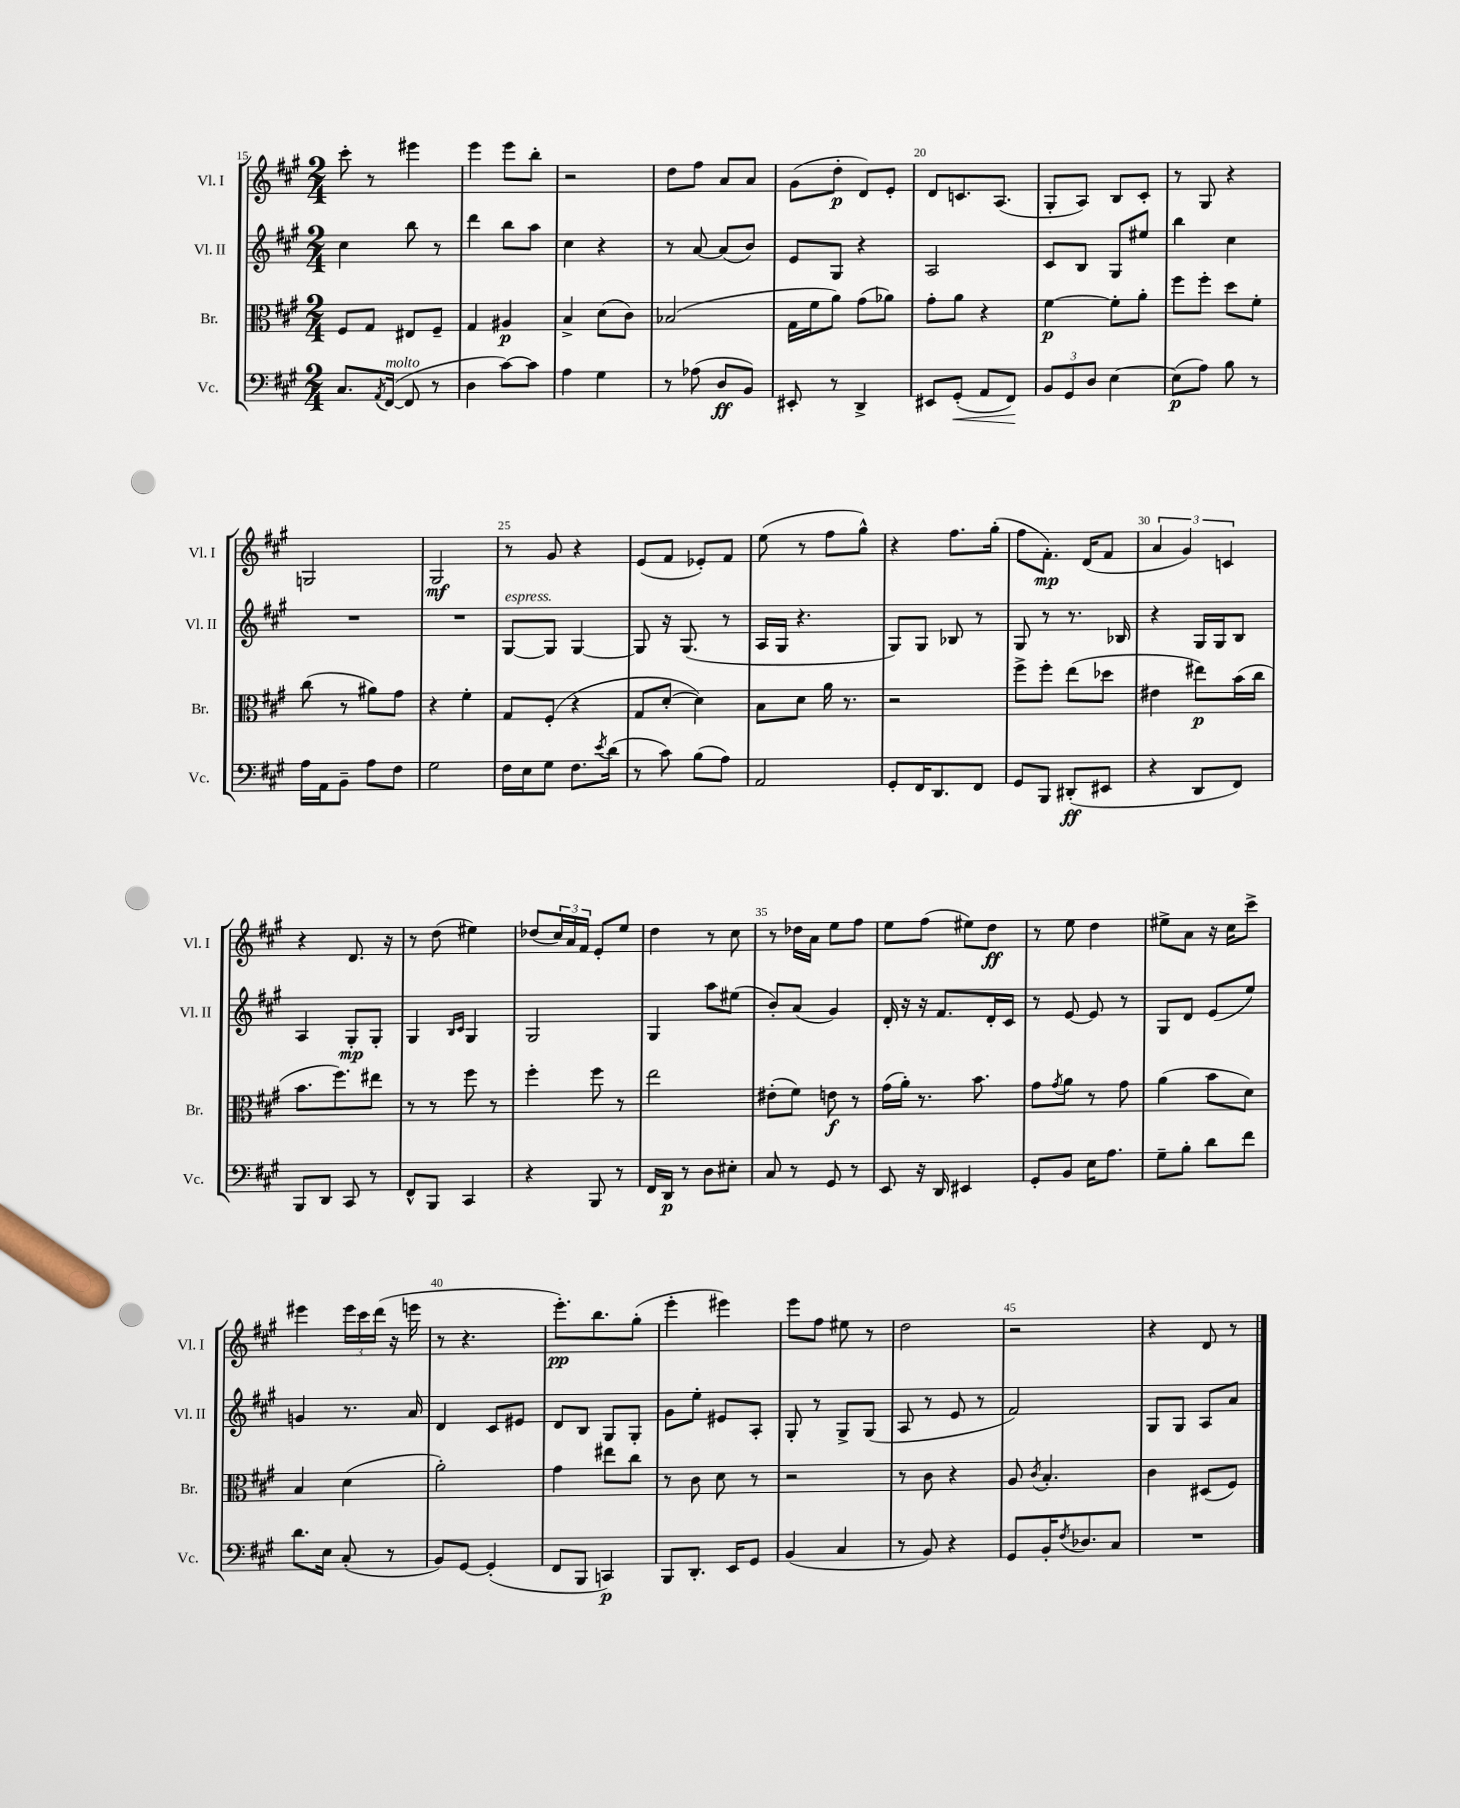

**kern	**kern	**kern	**kern
*staff4	*staff3	*staff2	*staff1
*clefF4	*clefC3	*clefG2	*clefG2
*k[f#c#g#]	*k[f#c#g#]	*k[f#c#g#]	*k[f#c#g#]
*M2/4	*M2/4	*M2/4	*M2/4
8.C#/L	8F#/L	4cc#\	8ccc#'\
.	8G#/J	.	8r
8qAA/	.	.	.
([16FF#/Jk	.	.	.
8FF#/]	8E#/L	8bb\	4eee#\
8r	8F#~/J	8r	.
=	=	=	=
4D\	4G#/	4ddd\	4eee\
[8c#\L)	4A#/	8bb\L	8eee\L
8c#\]J	.	8aa\J	8bb'\J
=	=	=	=
4A\	4B^/	4cc#\	2r
4G#\	(8d\L	4r	.
.	8c#\J)	.	.
=	=	=	=
8r	(2B-/	8r	8dd\L
(8A-\	.	[8a/	8ff#\J
8D/L	.	(8a/]L	8a/L
8BB/J)	.	8b/J)	8a/J
=	=	=	=
8EE#'/	16G#\LL	8e/L	(8g#\L
.	16f#\J	.	.
8r	8a\J)	8G#/J	8dd'\J
4DD^/	(8g#\L	4r	8d/L)
.	8a-\J)	.	8e'/J
=	=	=	=
8EE#/L	8g#'\L	2A/	8d/L
(8GG#'/J	8a\J	.	8.c/
8AA/L	4r	.	.
.	.	.	(8.A/J
8FF#/J)	.	.	.
=	=	=	=
12BB/L	[4f#\	8c#/L	8G#'/L
12GG#/	.	.	.
.	.	8B/J	8A/J)
12D/J	.	.	.
[4E\	8f#'\]L	8G#/L	8B/L
.	8a'\J	8ee#/J	8c#'/J
=	=	=	=
(8E\]L	8ff#\L	4bb\	8r
8A\J)	8ff#'\J	.	8G#/
8B\	8dd\L	4cc#\	4r
8r	8f#'\J	.	.
=	=	=	=
16A\LL	(8cc#\	2r	2G/
16AA\J	.	.	.
8BB~\J	8r	.	.
8A\L	8a#\L)	.	.
8F#\J	8g#\J	.	.
=	=	=	=
2G#\	4r	2r	2G#/
.	4f#'\	.	.
=	=	=	=
16F#\LL	8G#/L	[8G#/L	8r
16E\J	.	.	.
8G#\J	(8F#'/J	8G#/]J	8g#/
8.F#\L	4r	[4G#/	4r
8qe/	.	.	.
(16d\Jk	.	.	.
=	=	=	=
8r	8G#/L	8G#/]	(8e/L
8c#\)	[8d'/J	16r	8f#/J
.	.	(8.G#/	.
(8B\L	4d\])	.	8e-'/L)
8A\J)	.	8r	8f#/J
=	=	=	=
2AA/	8B\L	16A/LL	(8ee\
.	.	16G#/JJ	.
.	8d\J	4.r	8r
.	16a\	.	8ff#\L
.	8.r	.	.
.	.	.	8gg#^^\J)
=	=	=	=
8GG#'/L	2r	8G#/L)	4r
16FF#/K	.	8G#/J	.
8.DD/	.	.	.
.	.	8B-/	8.ff#\L
8FF#/J	.	8r	.
.	.	.	(16gg#'\Jk
=	=	=	=
8GG#/L	8ff#^\L	8G#/	8ff#\L
8BBB/J	8ff#'\J	8r	8.f#'\J)
(8DD#'/L	(8ee\L	8.r	.
.	.	.	(16d/LK
8EE#/J	8dd-\J	.	8f#/J
.	.	16B-/	.
=	=	=	=
4r	4e#\	4r	6a/
.	.	.	6g#/)
8DD/L	8ee#\L)	16G#/LL	.
.	.	16G#/J	.
.	.	.	6c/
8FF#/J)	(16b\L	8B/J	.
.	16cc#\JJ	.	.
=	=	=	=
8BBB/L	8.b\L	4A/	4r
8DD/J	.	.	.
.	8.ff#\)	.	.
8CC#/	.	8G#'/L	8.d/
8r	8ee#\J	8G#'/J	.
.	.	.	16r
=	=	=	=
8FF#^^/L	8r	4G#/	8r
8BBB/J	8r	.	(8dd\
.	.	16qqB/LL	.
.	.	16qqc#/JJ	.
4CC#/	8ff#\	4G#/	4ee#\)
.	8r	.	.
=	=	=	=
4r	4ff#'\	2G#/	(8dd-/L
.	.	.	24cc#/L)
.	.	.	24a/
.	.	.	24f#/JJ
8BBB/	8ff#\	.	8e'/L
8r	8r	.	8ee/J
=	=	=	=
16FF#/LL	2ee\	4G#/	4dd\
16DD/JJ	.	.	.
8r	.	.	.
8D\L	.	8aa\L	8r
8E#'\J	.	(8ee#\J	8cc#\
=	=	=	=
8C#/	(8e#'\L	8b'/L)	8r
8r	8f#\J)	(8a/J	16dd-\LL
.	.	.	16a\JJ
8GG#/	8e\	4g#/)	8ee\L
8r	8r	.	8ff#\J
=	=	=	=
8EE/	(16g#\LL	16d'/	8ee\L
.	16a'\JJ)	16r	.
16r	8.r	16r	(8ff#\J
16DD/	.	8.f#/L	.
4EE#/	.	.	8ee#\L)
.	8.b\	.	.
.	.	16d'/L	8dd\J
.	.	16c#/JJ	.
=	=	=	=
8GG#'/L	8g#\L	8r	8r
.	8qg#/	.	.
8BB/J	8a\J	[8e/	8ee\
16E\LK	8r	8e/]	4dd\
8.A\J	.	.	.
.	8g#\	8r	.
=	=	=	=
8G#~\L	(4a\	8G#/L	8ee#^\L
8B'\J	.	8d/J	8a\J
8d\L	8b\L	(8e/L	16r
.	.	.	16cc#\LK
8f#\J	8d\J)	8ee/J)	8ccc#^\J
=	=	=	=
8.d\L	4B/	4g/	4eee#\
16E\Jk	.	.	.
(8C#'/	(4d\	8.r	24eee#\LL
.	.	.	24ccc#\
.	.	.	(24ddd\JJ
8r	.	.	16r
.	.	16a/	16eee\
=	=	=	=
8BB/L)	2a'\)	4d/	8r
[8GG#/J	.	.	4.r
(4GG#'/]	.	8c#/L	.
.	.	8e#/J	.
=	=	=	=
8FF#/L	4g#\	8d/L	8.eee'\L)
8BBB/J	.	8B/J	.
.	.	.	8.bb\
4CC/)	8ee#\L	8G#/L	.
.	8cc#\J	8G#'/J	(8gg#'\J
=	=	=	=
8BBB/L	8r	8g#\L	4eee'\
8.DD'/J	8c#\	8ee'\J	.
.	8d\	8e#/L	4eee#\)
16EE/LK	.	.	.
8GG#/J	8r	8A'/J	.
=	=	=	=
(4BB/	2r	8G#'/	8eee\L
.	.	8r	8ff#\J
4C#/	.	8G#^/L	8ee#\
.	.	(8G#/J	8r
=	=	=	=
8r	8r	8A/	2dd\
8BB/)	8c#\	8r	.
4r	4r	8e/	.
.	.	8r	.
=	=	=	=
8GG#/L	8A/	2f#/)	2r
.	8qc#/	.	.
16BB'/K	4.B'/	.	.
8qF#/	.	.	.
8.D-/	.	.	.
8C#/J	.	.	.
=	=	=	=
2r	4c#\	8G#/L	4r
.	.	8G#/J	.
.	(8D#/L	8A/L	8d/
.	8F#/J)	8a/J	8r
==	==	==	==
*-	*-	*-	*-
